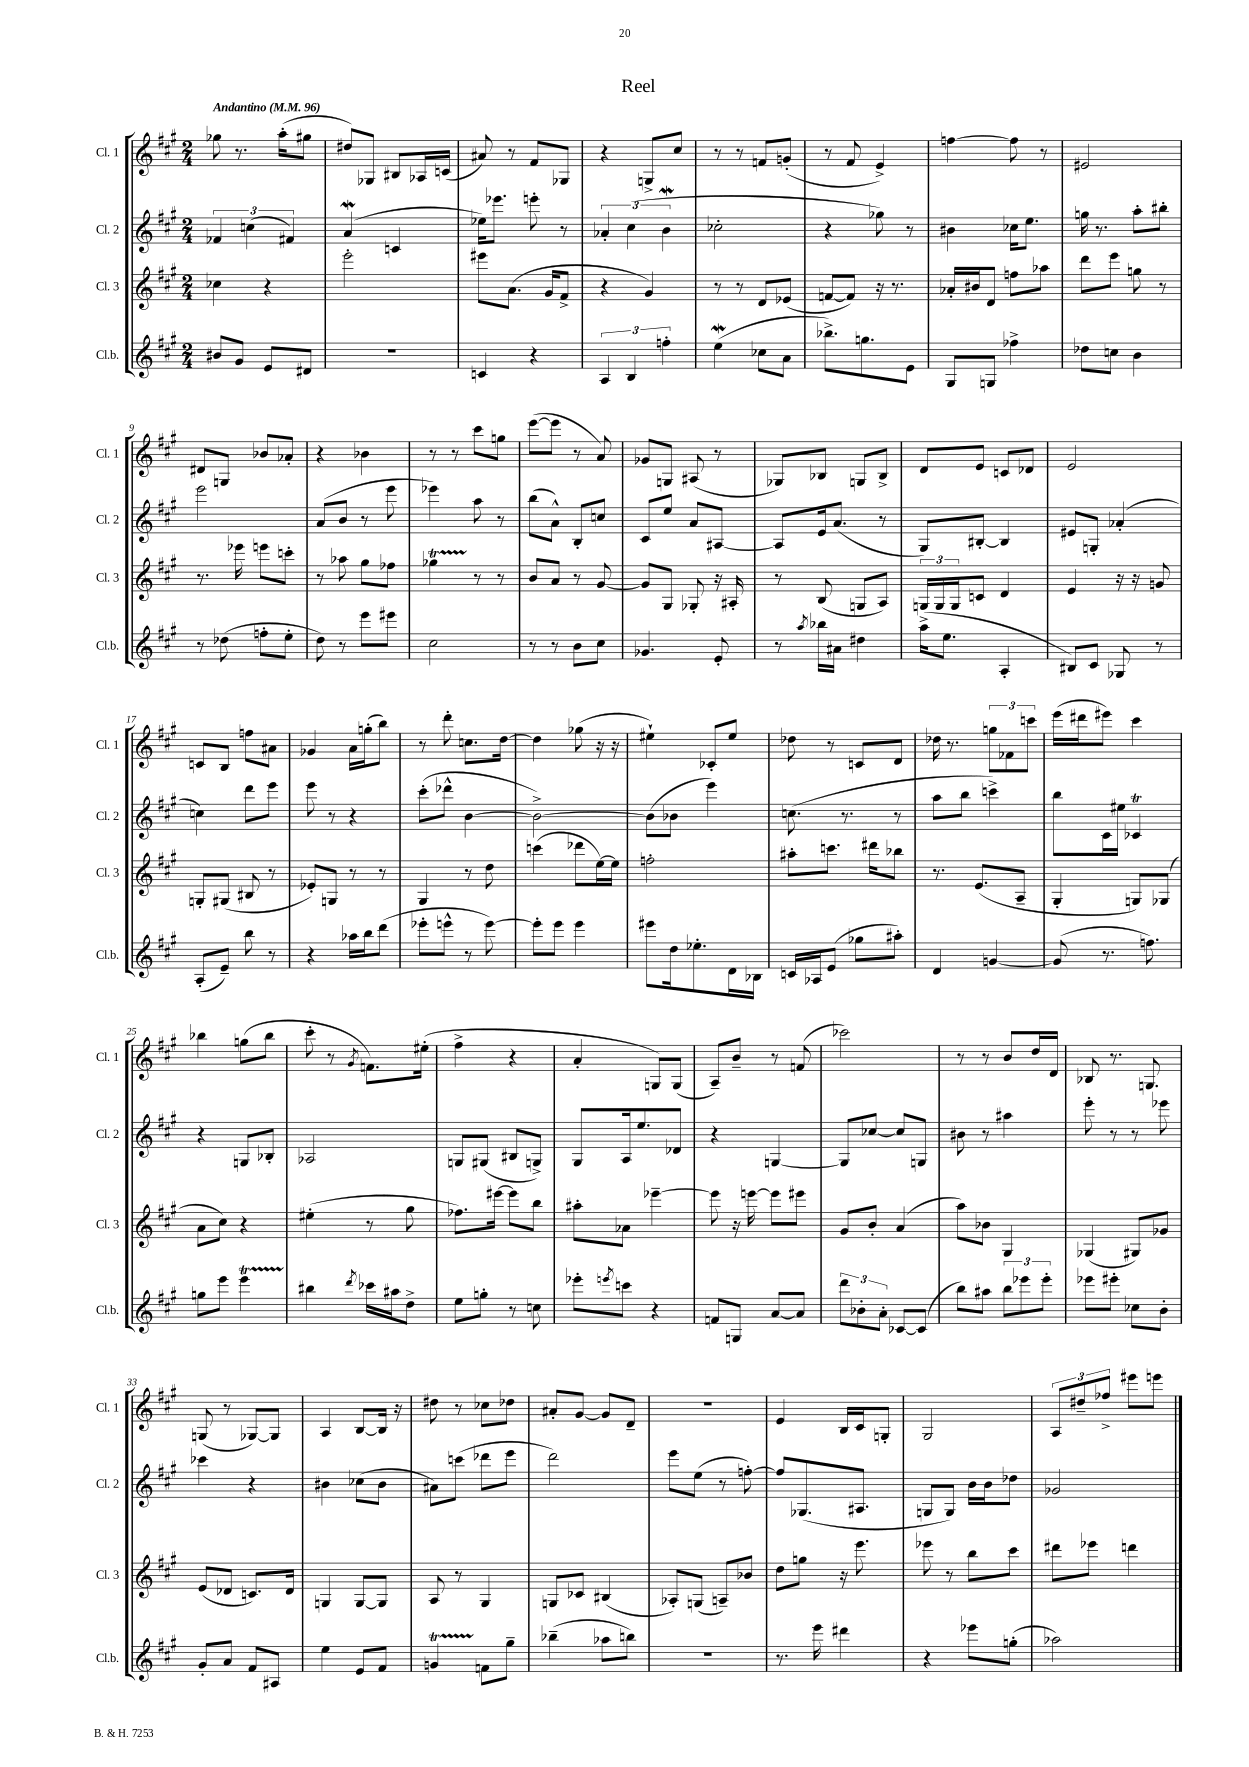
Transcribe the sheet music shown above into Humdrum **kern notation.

**kern	**kern	**kern	**kern
*staff4	*staff3	*staff2	*staff1
*clefG2	*clefG2	*clefG2	*clefG2
*k[f#c#g#]	*k[f#c#g#]	*k[f#c#g#]	*k[f#c#g#]
*M2/4	*M2/4	*M2/4	*M2/4
*MM96	*MM96	*MM96	*MM96
8b#	4cc-	6f-	8gg-
8g#	.	.	8.r
.	.	(6cc	.
8e	4r	.	.
.	.	.	(16aa'
.	.	6f#)	.
8d#	.	.	8gg#
=	=	=	=
2r	2eee'	(4a	8dd#)
.	.	.	8G-
.	.	4c	8B#
.	.	.	16A-
.	.	.	(16c
=	=	=	=
4c	8eee#	16ee-)	8a#)
.	.	8.eee-	.
.	(8.a	.	8r
4r	.	8eee'	8f#
.	16g#	.	.
.	8f#^	8r	8G-
=	=	=	=
6A	4r	6a-'	4r
6B	.	(6cc#	.
.	4g#)	.	8G^
6ff'	.	6b	.
.	.	.	8cc#
=	=	=	=
(4ee	8r	2cc-'	8r
.	8r	.	8r
8cc-	8d	.	8f
8a	(8e-	.	(8g'
=	=	=	=
8.bb-^)	[8f	4r	8r
.	8f])	.	8f#
8.gg	.	.	.
.	16r	8gg-)	4e^)
.	8.r	.	.
8e	.	8r	.
=	=	=	=
8G#	16a-'	4b#	[4ff
.	16b#	.	.
8G	8d	.	.
4ff-^	8ff	16cc-	8ff]
.	.	8.ee	.
.	8aa-	.	8r
=	=	=	=
8dd-	8ddd	16gg	2e#
.	.	8.r	.
8cc	8eee	.	.
4b	8gg	8aa'	.
.	8r	8bb#'	.
=	=	=	=
8r	8.r	2eee	8d#
(8dd-	.	.	8G
.	16eee-	.	.
8ff'	8eee	.	8b-
8ee'	8ccc'	.	8a-'
=	=	=	=
8dd)	8r	(8a	4r
8r	8aa-	8b	.
8eee	8gg#	8r	4b-
8eee#	8ff-	8eee	.
=	=	=	=
2cc#	4gg-	4eee-)	8r
.	.	.	8r
.	8r	8aa	8ccc#
.	8r	8r	8gg
=	=	=	=
8r	8b	(8bb	([8eee
8r	8a	8a^^)	8eee]
8b	8r	8B'	8r
8cc#	[8g#	8cc	8a)
=	=	=	=
4.g-	8g#]	8c#	8g-
.	8G#	8ee	8G
.	8G-'	8a	(8A#
8e'	16r	[8A#	8r
.	16A#'	.	.
=	=	=	=
8r	8r	8A#]	8G-)
8qaa	.	.	.
16bb-	(8B	16e	8B-
16a#	.	(8.a	.
4dd#	8G	.	8G
.	8A)	8r	8B-^
=	=	=	=
(16aa^	24G	8G#)	8d
.	24G	.	.
8.ee	.	.	.
.	24G	.	.
.	8c	[8B#'	8e
4A'	4d	4B#]	8c
.	.	.	8d-
=	=	=	=
8B#)	4e	8e#	2e
8c#	.	8G'	.
8G-	16r	(4a-'	.
.	16r	.	.
8r	8g	.	.
=	=	=	=
(8A'	8G'	4cc)	8c
8e~)	(8G#	.	8B
8bb	8B#	8ddd	8ff
8r	8r	8eee	8a#
=	=	=	=
4r	8e-')	8eee	4g-
.	8G	8r	.
16aa-	8r	4r	16a
16bb	.	.	(16gg'
(8ddd	8r	.	8bb)
=	=	=	=
8eee-'	4G#	(8ccc#'	8r
8eee^^	.	8ddd-^^	8ddd'
8r	8r	[4b	8.cc
[8eee)	8dd	.	.
.	.	.	[16dd
=	=	=	=
8eee']	(4ccc	2b^_)	4dd]
8eee	.	.	.
4eee	8ddd-	.	(8gg-
.	[16ee)	.	16r
.	16ee]	.	16r
=	=	=	=
8eee#	2ff'	(8b]	4ee#`)
16dd	.	8b-	.
8.ee-'	.	.	.
.	.	4eee)	8c-'
16d	.	.	8ee#
16B-	.	.	.
=	=	=	=
16c	8aa#'	(8.cc	8dd-
16A-	.	.	.
(8e	8.ccc	.	8r
.	.	8.r	.
8gg-	.	.	8c
.	16ddd#	.	.
8aa#')	8bb-	8r	8d
=	=	=	=
4d	8.r	8aa	16dd-
.	.	.	8.r
.	.	8bb	.
.	(8.e	.	.
[4g	.	4ccc^)	12gg
.	.	.	12f-
.	8A~	.	.
.	.	.	12ccc
=	=	=	=
(8g]	4G#'	8bb	(16eee
.	.	.	16ddd#
8.r	.	16c#	8eee#)
.	.	16ee#	.
.	8G)	4c-	4ccc#
8.ff)	.	.	.
.	(8G-	.	.
=	=	=	=
8gg	8a	4r	4bb-
8eee	8cc#)	.	.
4eee	4r	8G	(8gg
.	.	8B-'	8bb-
=	=	=	=
4bb#	(4ee#'	2A-	8ccc#'
.	.	.	8r
8qddd	.	.	8qg#
16ccc-	8r	.	8.f)
16aa#	.	.	.
8dd^	8gg#	.	.
.	.	.	(16ee#'
=	=	=	=
8ee	8.ff-)	8G	4ff#^
8gg'	.	(8G#	.
.	[16eee#	.	.
8r	8eee#]	8B#	4r
8cc	8bb	8G^)	.
=	=	=	=
8eee-'	8aa#'	8G#	4a'
8qeee	.	.	.
8ccc	8a-	16A	.
.	.	8.ee	.
4r	[4eee-~	.	8G)
.	.	8d-	(8G
=	=	=	=
8f	8eee-]	4r	8A~)
8G	16r	.	8b~
.	[16eee	.	.
[8a	8eee]	[4G	8r
8a]	8eee#	.	(8f
=	=	=	=
12ddd	8g#	8G]	2ccc-)
12b-'	.	.	.
.	8b'	[8cc-	.
12a'	.	.	.
[8c-	(4a	8cc-]	.
(8c-]	.	8G	.
=	=	=	=
8bb)	8aa)	8b#	8r
8aa#	8b-	8r	8r
12bb	4G#	4aa#	8b
12eee-	.	.	.
.	.	.	16dd
12eee-'	.	.	.
.	.	.	16d
=	=	=	=
8eee-	(4G-	8eee'	8B-
8eee#'	.	8r	8.r
8cc-	8G#)	8r	.
.	.	.	8.G
8b'	8g-	8eee-	.
=	=	=	=
8g#'	(8e	4ccc-	(8G
8a	8d-	.	8r
8f#	8.c)	4r	[8G-)
8A#	.	.	8G-]
.	16d-	.	.
=	=	=	=
4ee	4G	4b#	4A
8e	[8G	(8cc-	[8B
8f#	8G]	8b#	16B]
.	.	.	16r
=	=	=	=
4g	8A	8a#)	8dd#
.	8r	(8ccc	8r
8f	4G#	8ddd-	8cc-
8gg#~	.	8eee	8dd-
=	=	=	=
(4bb-~	8G	2ddd)	8a#'
.	8c-	.	[8g#
8aa-	(4B#	.	8g#]
8bb)	.	.	8d~
=	=	=	=
2r	8A-')	8eee	2r
.	(8G	(8ee	.
.	8A~)	8r	.
.	8b-	[8ff')	.
=	=	=	=
8.r	8dd	8ff]	4e
.	8gg	(8.G-	.
16eee	.	.	.
4ddd#	16r	.	16B
.	8.eee	8.A#	16c#
.	.	.	8G'
=	=	=	=
4r	8eee-	8G	2G#
.	8r	8G)	.
8eee-	8bb	16b	.
.	.	16b	.
(8gg'	8ccc#	8dd-	.
=	=	=	=
2aa-)	8ddd#	2g-	12A
.	.	.	12dd#~
.	8eee-	.	.
.	.	.	12ff-^
.	4ddd	.	8eee#
.	.	.	8eee
==	==	==	==
*-	*-	*-	*-
